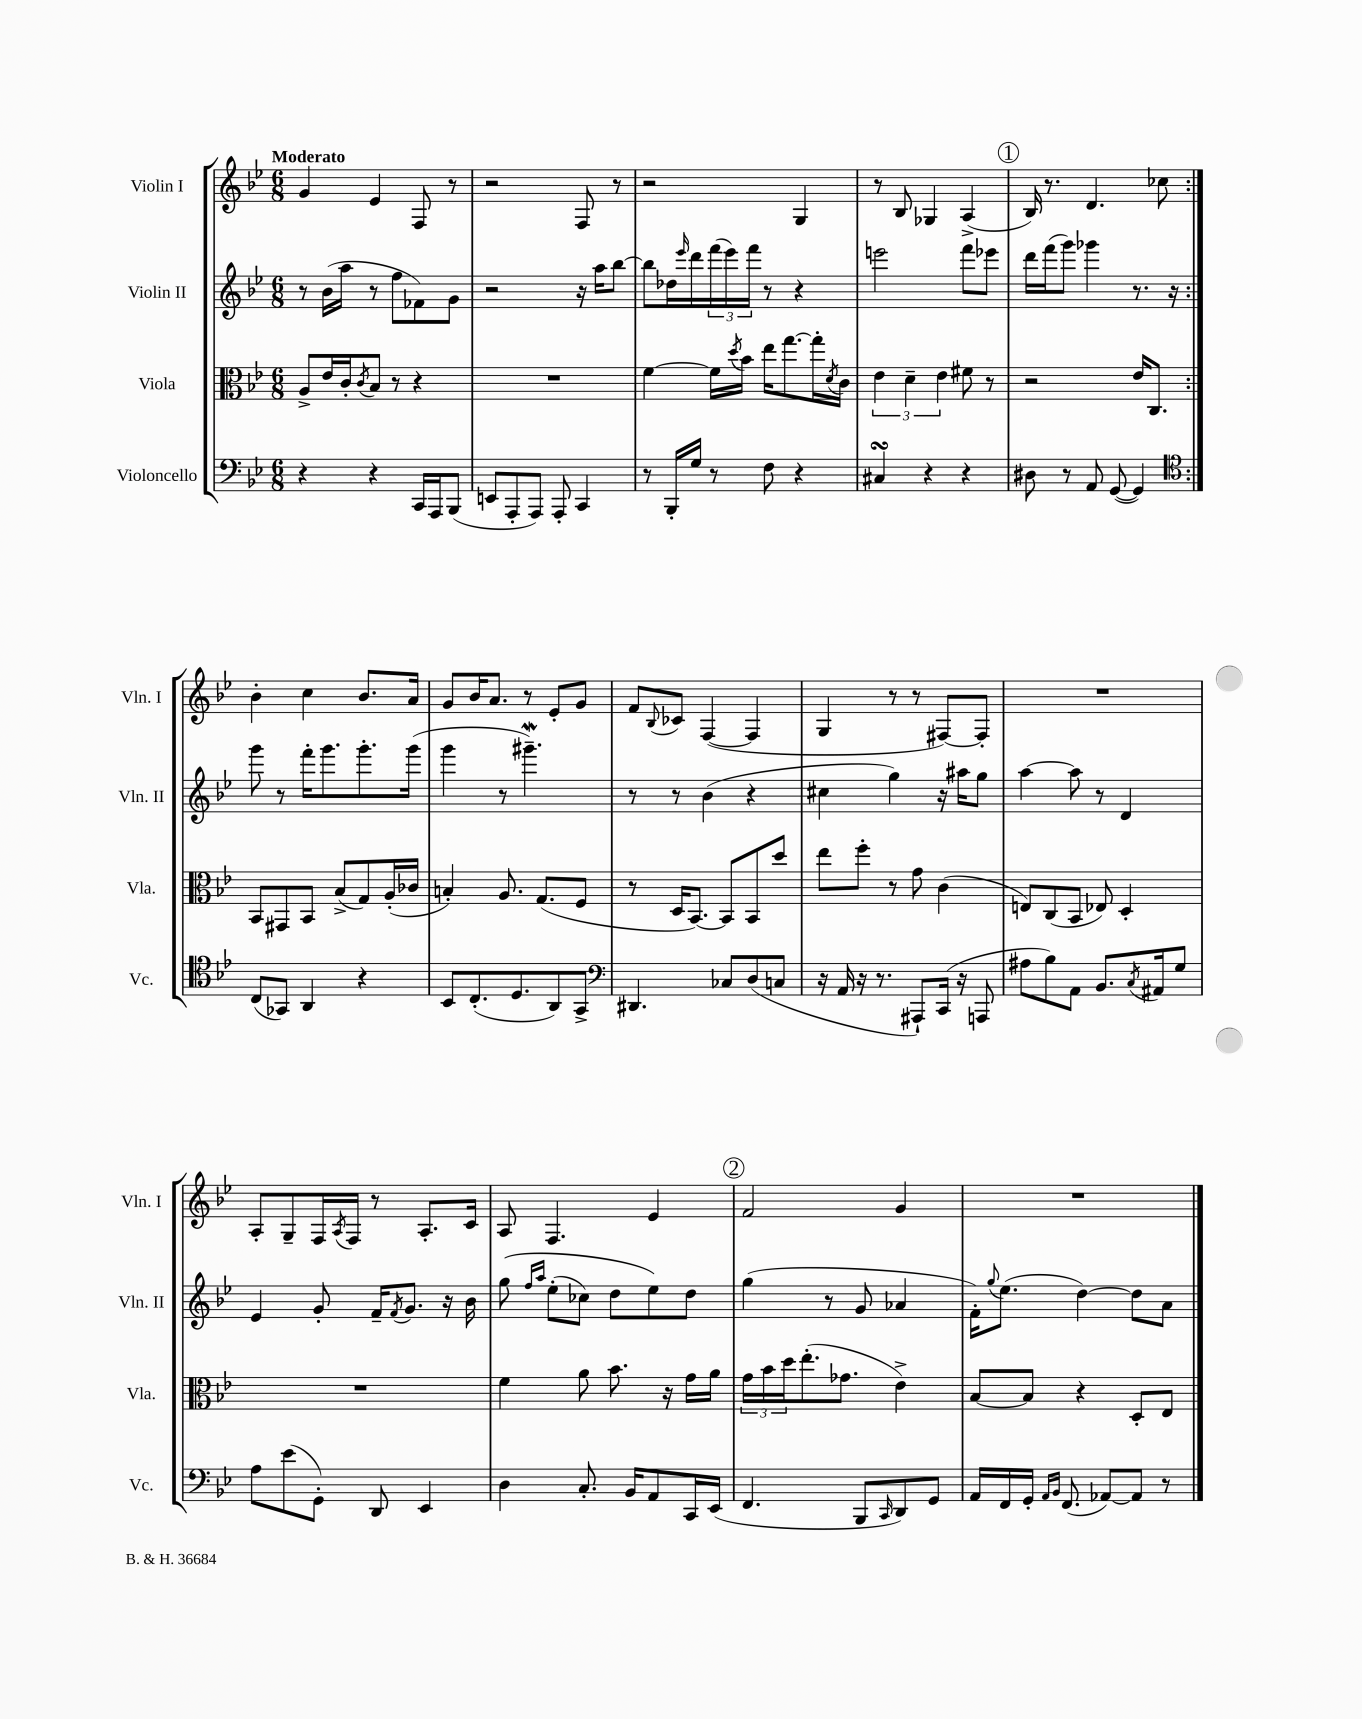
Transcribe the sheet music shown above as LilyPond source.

<<
\new StaffGroup <<
\new Staff = "s0" \with { instrumentName = "Violin I" shortInstrumentName = "Vln. I" } {
    \clef treble \key bes \major \numericTimeSignature \time 6/8 \tempo "Moderato"
    \repeat volta 2 { g'4 ees'4 f8 r8 |
    r2 f8 r8 |
    r2 g4 |
    r8 bes8 ges4 a4->( |
    \mark \markup { \circle "1" } bes16) r8. d'4. ces''8 | }
    bes'4-. c''4 bes'8. a'16 |
    g'8 bes'16 a'8. r8 ees'8-. g'8 |
    f'8 \appoggiatura { bes8 } ces'8 f4~( f4 |
    g4 r8 r8 fis8~) fis8-. |
    R2. |
    a8-. g8-- f16 \acciaccatura { a8 } f16 r8 a8.-. c'16 |
    a8 f4. ees'4 |
    \mark \markup { \circle "2" } f'2 g'4 |
    R2. \bar "|." |
}
\new Staff = "s1" \with { instrumentName = "Violin II" shortInstrumentName = "Vln. II" } {
    \clef treble \key bes \major \numericTimeSignature \time 6/8
    \repeat volta 2 { r8 bes'16( a''16 r8 f''8 fes'8) g'8 |
    r2 r16 a''16 bes''8~ |
    bes''8 des''16 \grace { ees'''16 } d'''16 \tuplet 3/2 { f'''16( ees'''16) f'''16 } r8 r4 |
    e'''2 f'''8 ees'''8 |
    \mark \markup { \circle "1" } d'''16 f'''16( g'''8) ges'''4 r8. r16 | }
    g'''8 r8 f'''16-. g'''8. g'''8.-. g'''16( |
    g'''4 r8 gis'''4.--\mordent) |
    r8 r8 bes'4( r4 |
    cis''4 g''4) r16 ais''16 g''8 |
    a''4~ a''8 r8 d'4 |
    ees'4 g'8-. f'16-- \acciaccatura { f'8 } g'8. r16 bes'16 |
    g''8\( \grace { f''16 a''16 } ees''8-.( ces''8) d''8 ees''8\) d''8 |
    \mark \markup { \circle "2" } g''4( r8 g'8 aes'4 |
    f'16-.) \appoggiatura { g''8 } ees''8.( d''4~) d''8 a'8 \bar "|." |
}
\new Staff = "s2" \with { instrumentName = "Viola" shortInstrumentName = "Vla." } {
    \clef alto \key bes \major \numericTimeSignature \time 6/8
    \repeat volta 2 { a8-> ees'16 c'16-. \acciaccatura { c'8 } bes8 r8 r4 |
    R2. |
    f'4~ f'16 \acciaccatura { d''8 } bes'16 ees''16 g''8.~ g''16-. \acciaccatura { d'8 } c'16 |
    \tuplet 3/2 { ees'4 d'4-- ees'4 } fis'8 r8 |
    \mark \markup { \circle "1" } r2 ees'16 c8. | }
    bes,8 gis,8 bes,8 bes8->( g8) a16-.( ces'16 |
    b4-.) a8. g8.( f8 |
    r8 d16 bes,8.~) bes,8 bes,8 d''8 |
    ees''8 f''8-. r8 g'8 c'4( |
    e8) c8( bes,8 ees8) d4-. |
    R2. |
    f'4 a'8 bes'8. r16 g'16 a'16 |
    \mark \markup { \circle "2" } \tuplet 3/2 { g'16 bes'16 d''16 } ees''8.-.( ges'8. ees'4->) |
    bes8~ bes8 r4 d8-. ees8 \bar "|." |
}
\new Staff = "s3" \with { instrumentName = "Violoncello" shortInstrumentName = "Vc." } {
    \clef bass \key bes \major \numericTimeSignature \time 6/8
    \repeat volta 2 { r4 r4 c,16 a,,16 bes,,8( |
    e,8 a,,8-. a,,8) a,,8-. c,4 |
    r8 bes,,16-. g16 r8 f8 r4 |
    cis4\turn r4 r4 |
    \mark \markup { \circle "1" } dis8 r8 a,8 g,8~( g,4) | }
    \clef tenor c8( ges,8) a,4 r4 |
    bes,8 c8.-.( d8. a,8) g,8-> |
    \clef bass dis,4. ces8 d8( c8 |
    r16 a,16 r16 r8. ais,,8-!) c,16( r16 a,,8 |
    ais8 bes8) a,8 bes,8. \acciaccatura { c8 } ais,16 g8 |
    a8 ees'8( g,8-.) d,8 ees,4 |
    d4 c8.-. bes,16 a,8 c,16 ees,16( |
    \mark \markup { \circle "2" } f,4. bes,,8 \grace { c,16 } d,8) g,8 |
    a,16 f,16 g,16-. \grace { a,16 bes,16 } f,8.( aes,8~) aes,8 r8 \bar "|." |
}
>>
>>
\layout { \context { \Score \remove "Bar_number_engraver" } }
